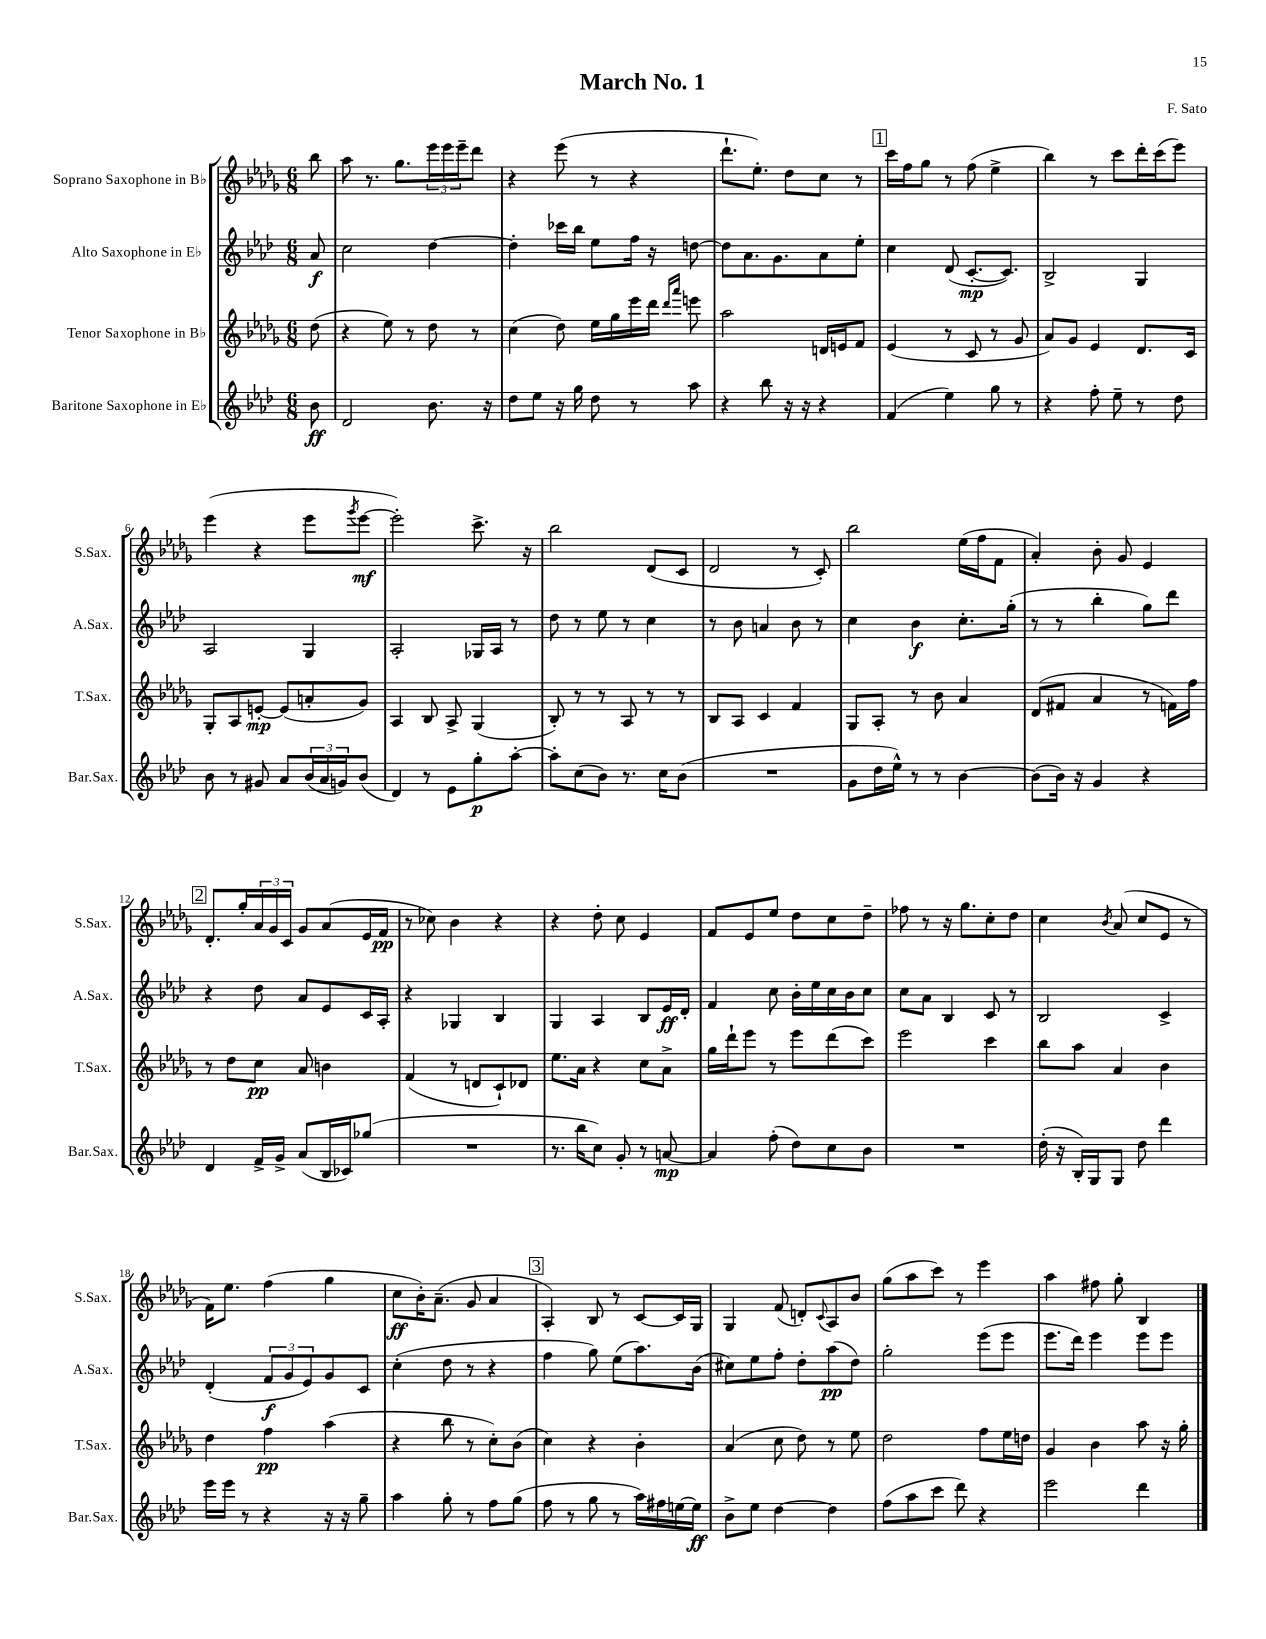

**kern	**dynam	**kern	**dynam	**kern	**dynam	**kern	**dynam
*part4	*part4	*part3	*part3	*part2	*part2	*part1	*part1
*staff4	*staff4	*staff3	*staff3	*staff2	*staff2	*staff1	*staff1
*I"Baritone Saxophone in E♭	*	*I"Tenor Saxophone in B♭	*	*I"Alto Saxophone in E♭	*	*I"Soprano Saxophone in B♭	*
*I'Bar.Sax.	*	*I'T.Sax.	*	*I'A.Sax.	*	*I'S.Sax.	*
*clefG2	*	*clefG2	*	*clefG2	*	*clefG2	*
*k[b-e-a-d-]	*	*k[b-e-a-d-g-]	*	*k[b-e-a-d-]	*	*k[b-e-a-d-g-]	*
*M6/8	*	*M6/8	*	*M6/8	*	*M6/8	*
=	=	=	=	=	=	=	=
8b-\	ff	(8dd-\	.	8a-/	f	8bb-\	.
=1	=1	=1	=1	=1	=1	=1	=1
2d-/	.	4r	.	2cc\	.	8aa-\	.
.	.	.	.	.	.	8.r	.
.	.	8ee-\)	.	.	.	.	.
.	.	.	.	.	.	8.gg-\L	.
.	.	8r	.	.	.	.	.
8.b-\	.	8dd-\	.	[4dd-\	.	24eee-\L	.
.	.	.	.	.	.	24eee-\	.
.	.	.	.	.	.	24eee-~\J	.
.	.	8r	.	.	.	8ddd-\J	.
16r	.	.	.	.	.	.	.
=2	=2	=2	=2	=2	=2	=2	=2
8dd-\L	.	(4cc\	.	4dd-'\]	.	4r	.
8ee-\J	.	.	.	.	.	.	.
16r	.	8dd-\)	.	16ccc-X\LL	.	(8eee-\	.
16gg\	.	.	.	16bb-\JJ	.	.	.
8dd-\	.	16ee-\LL	.	8ee-\L	.	8r	.
.	.	16gg-\	.	.	.	.	.
8r	.	16eee-\	.	16ff\Jk	.	4r	.
.	.	16ddd-\JJ	.	16r	.	.	.
.	.	16qqddd-/LL	.	.	.	.	.
.	.	16qqaaa-/JJ	.	.	.	.	.
8aa-\	.	8eeen\	.	[8ddn\	.	.	.
=3	=3	=3	=3	=3	=3	=3	=3
4r	.	2aa-\	.	8dd\L]	.	8.ddd-`\L	.
.	.	.	.	8.a-\	.	.	.
.	.	.	.	.	.	8.ee-'\J)	.
8bb-\	.	.	.	.	.	.	.
.	.	.	.	8.g\	.	.	.
16r	.	.	.	.	.	8dd-\L	.
16r	.	.	.	.	.	.	.
4r	.	16dn/LL	.	8a-\	.	8cc\J	.
.	.	16en/J	.	.	.	.	.
.	.	8f/J	.	8ee-'\J	.	8r	.
!!LO:REH:place=s1:t=1
=4	=4	=4	=4	=4	=4	=4	=4
(4f/	.	(4e-/	.	4cc\	.	16ccc\LL	.
.	.	.	.	.	.	16ff\J	.
.	.	.	.	.	.	8gg-\J	.
4ee-\)	.	8r	.	(8d-/	.	8r	.
.	.	8c/	.	[8.c'/L	mp	(8ff\	.
8gg\	.	8r	.	.	.	4ee-^\	.
.	.	.	.	8.c/J])	.	.	.
8r	.	8g-/	.	.	.	.	.
=5	=5	=5	=5	=5	=5	=5	=5
4r	.	8a-/L)	.	2B-^/	.	4bb-\)	.
.	.	8g-/J	.	.	.	.	.
8ff'\	.	4e-/	.	.	.	8r	.
8ee-~\	.	.	.	.	.	8ccc\L	.
8r	.	8.d-/L	.	4G/	.	16ddd-'\L	.
.	.	.	.	.	.	(16ccc\J	.
8dd-\	.	.	.	.	.	8eee-\J)	.
.	.	16c/Jk	.	.	.	.	.
!!LO:LB:g=z
=6	=6	=6	=6	=6	=6	=6	=6
8b-\	.	8G-'/L	.	2A-/	.	(4eee-\	.
8r	.	8A-/	.	.	.	.	.
8g#X/	.	[8en'/J	mp	.	.	4r	.
8a-/L	.	(8e/L]	.	.	.	.	.
(24b-/L	.	8an'/	.	4G/	.	8eee-\L	.
24a-/	.	.	.	.	.	.	.
24gn/J)	.	.	.	.	.	.	.
.	.	.	.	.	.	8qggg-/	.
(8b-/J	.	8g-/J)	.	.	.	[8eee-\J	mf
=7	=7	=7	=7	=7	=7	=7	=7
4d-/)	.	4A-/	.	2A-'/	.	2eee-'\])	.
8r	.	8B-/	.	.	.	.	.
8e-\L	.	8A-^/	.	.	.	.	.
8gg'\	p	(4G-/	.	16G-X/LL	.	8.ccc^\	.
.	.	.	.	16A-/JJ	.	.	.
[8aa-'\J	.	.	.	8r	.	.	.
.	.	.	.	.	.	16r	.
=8	=8	=8	=8	=8	=8	=8	=8
8aa-'\L]	.	8B-'/)	.	8dd-\	.	2bb-\	.
(8cc\	.	8r	.	8r	.	.	.
8b-\J)	.	8r	.	8ee-\	.	.	.
8.r	.	8A-/	.	8r	.	.	.
.	.	8r	.	4cc\	.	(8d-/L	.
16cc\KL	.	.	.	.	.	.	.
(8b-\J	.	8r	.	.	.	8c/J	.
=9	=9	=9	=9	=9	=9	=9	=9
2.r	.	8B-/L	.	8r	.	2d-/	.
.	.	8A-/J	.	8b-\	.	.	.
.	.	4c/	.	4an/	.	.	.
.	.	4f/	.	8b-\	.	8r	.
.	.	.	.	8r	.	8c'/)	.
=10	=10	=10	=10	=10	=10	=10	=10
8g\L	.	8G-/L	.	4cc\	.	2bb-\	.
16dd-\L	.	8A-'/J	.	.	.	.	.
16ee-^^\JJ)	.	.	.	.	.	.	.
8r	.	8r	.	4b-\	f	.	.
8r	.	8b-\	.	.	.	.	.
[4b-\	.	4a-/	.	8.cc'\L	.	(16ee-\LL	.
.	.	.	.	.	.	16ff\J	.
.	.	.	.	.	.	8f\J	.
.	.	.	.	(16gg'\Jk	.	.	.
=11	=11	=11	=11	=11	=11	=11	=11
(8b-\L]	.	(8d-/L	.	8r	.	4a-'/)	.
16b-\Jk)	.	8f#X/J	.	8r	.	.	.
16r	.	.	.	.	.	.	.
4g/	.	4a-/	.	4bb-'\	.	8b-'\	.
.	.	.	.	.	.	8g-/	.
4r	.	8r	.	8gg\L)	.	4e-/	.
.	.	16fn\LL)	.	8ddd-\J	.	.	.
.	.	16ff\JJ	.	.	.	.	.
!!LO:LB:g=z
!!LO:REH:place=s1:t=2
=12	=12	=12	=12	=12	=12	=12	=12
4d-/	.	8r	.	4r	.	8.d-'/L	.
.	.	8dd-\L	.	.	.	.	.
.	.	.	.	.	.	16gg-'/L	.
16f^/LL	.	8cc\J	pp	8dd-\	.	24a-/	.
.	.	.	.	.	.	24g-/	.
16g^/JJ	.	.	.	.	.	.	.
.	.	.	.	.	.	24c/JJ	.
(8a-/L	.	8a-/	.	8a-/L	.	8g-/L	.
16B-/L	.	4bn\	.	8e-/	.	(8a-/	.
16c-X/J)	.	.	.	.	.	.	.
(8gg-X/J	.	.	.	16c/L	.	16e-/L	.
.	.	.	.	16A-'/JJ	.	16f/JJ	pp
=13	=13	=13	=13	=13	=13	=13	=13
2.r	.	(4f/	.	4r	.	8r	.
.	.	.	.	.	.	8cc-X\)	.
.	.	8r	.	4G-X/	.	4b-\	.
.	.	8dn/L	.	.	.	.	.
.	.	8c`/)	.	4B-/	.	4r	.
.	.	8d-X/J	.	.	.	.	.
=14	=14	=14	=14	=14	=14	=14	=14
8.r	.	8.ee-\L	.	4G/	.	4r	.
16bb-\KL	.	16a-\Jk	.	.	.	.	.
8cc\J)	.	4r	.	4A-/	.	8dd-'\	.
8g'/	.	.	.	.	.	8cc\	.
8r	.	8cc\L	.	8B-/L	.	4e-/	.
[8an/	mp	8a-^\J	.	16e-/L	ff	.	.
.	.	.	.	16d-'/JJ	.	.	.
=15	=15	=15	=15	=15	=15	=15	=15
4a/]	.	16gg-\LL	.	4f/	.	8f/L	.
.	.	16ddd-`\J	.	.	.	.	.
.	.	8eee-\J	.	.	.	8e-/	.
(8ff'\	.	8r	.	8cc\	.	8ee-/J	.
8dd-\L)	.	8eee-\L	.	16b-'\LL	.	8dd-\L	.
.	.	.	.	16ee-\	.	.	.
8cc\	.	(8ddd-\	.	16cc\	.	8cc\	.
.	.	.	.	16b-\J	.	.	.
8b-\J	.	8ccc\J)	.	8cc\J	.	8dd-~\J	.
=16	=16	=16	=16	=16	=16	=16	=16
2.r	.	2eee-\	.	8cc\L	.	8ff-X\	.
.	.	.	.	8a-\J	.	8r	.
.	.	.	.	4B-/	.	16r	.
.	.	.	.	.	.	8.gg-\L	.
.	.	4ccc\	.	8c/	.	8cc'\	.
.	.	.	.	8r	.	8dd-\J	.
=17	=17	=17	=17	=17	=17	=17	=17
(16dd-'\	.	8bb-\L	.	2B-/	.	4cc\	.
16r	.	.	.	.	.	.	.
16B-'/LL)	.	8aa-\J	.	.	.	.	.
16G/J	.	.	.	.	.	.	.
.	.	.	.	.	.	8qb-/	.
8G/J	.	4a-/	.	.	.	(8a-/	.
8dd-\	.	.	.	.	.	8cc/L	.
4ddd-\	.	4b-\	.	4c^/	.	8e-/J	.
.	.	.	.	.	.	8r	.
!!LO:LB:g=z
=18	=18	=18	=18	=18	=18	=18	=18
16eee-\LL	.	4dd-\	.	(4d-'/	.	16f\KL)	.
16eee-\JJ	.	.	.	.	.	8.ee-\J	.
8r	.	.	.	.	.	.	.
4r	.	4ff\	pp	12f/L	f	(4ff\	.
.	.	.	.	12g/	.	.	.
.	.	.	.	12e-/)	.	.	.
16r	.	(4aa-\	.	8g/	.	4gg-\	.
16r	.	.	.	.	.	.	.
8gg~\	.	.	.	8c/J	.	.	.
=19	=19	=19	=19	=19	=19	=19	=19
4aa-\	.	4r	.	(4cc'\	.	8cc\L	ff
.	.	.	.	.	.	16b-'\K)	.
.	.	.	.	.	.	(8.a-~\J	.
8gg'\	.	8bb-\	.	8dd-\	.	.	.
8r	.	8r	.	8r	.	8g-/	.
8ff\L	.	8cc'\L)	.	4r	.	4a-/	.
(8gg\J	.	(8b-\J	.	.	.	.	.
!!LO:REH:place=s1:t=3
=20	=20	=20	=20	=20	=20	=20	=20
8ff\	.	4cc\)	.	4ff\	.	4A-'/)	.
8r	.	.	.	.	.	.	.
8gg\	.	4r	.	8gg\)	.	8B-/	.
8r	.	.	.	(8ee-\L	.	8r	.
16aa-\LL)	.	4b-'\	.	8.aa-\)	.	[8c/L	.
16ff#X\	.	.	.	.	.	.	.
[16een\	.	.	.	.	.	16c/L]	.
16ee\JJ]	ff	.	.	(16b-\Jk	.	16G-/JJ	.
=21	=21	=21	=21	=21	=21	=21	=21
8b-^\L	.	(4a-/	.	8cc#X\L)	.	4G-/	.
8ee-\J	.	.	.	8ee-\	.	.	.
[4dd-\	.	8cc\	.	8ff'\J	.	(8f/	.
.	.	8dd-\)	.	8dd-'\L	.	8dn'/L)	.
.	.	.	.	.	.	8qqc/	.
4dd-\]	.	8r	.	(8aa-\	pp	8A-/	.
.	.	8ee-\	.	8dd-\J)	.	8b-/J	.
=22	=22	=22	=22	=22	=22	=22	=22
(8ff\L	.	2dd-\	.	2gg'\	.	(8gg-\L	.
8aa-\	.	.	.	.	.	8aa-\	.
8ccc\J	.	.	.	.	.	8ccc\J)	.
8ddd-\)	.	.	.	.	.	8r	.
4r	.	8ff\L	.	(8eee-\L	.	4eee-\	.
.	.	16ee-\L	.	8eee-\J	.	.	.
.	.	16ddn\JJ	.	.	.	.	.
=23	=23	=23	=23	=23	=23	=23	=23
2eee-\	.	4g-/	.	8.eee-\L	.	4aa-\	.
.	.	.	.	16ddd-\Jk)	.	.	.
.	.	4b-\	.	4eee-\	.	8ff#X\	.
.	.	.	.	.	.	8gg-'\	.
4ddd-\	.	8aa-\	.	8eee-\L	.	4B-/	.
.	.	16r	.	8eee-\J	.	.	.
.	.	16gg-'\	.	.	.	.	.
==	==	==	==	==	==	==	==
*-	*-	*-	*-	*-	*-	*-	*-
